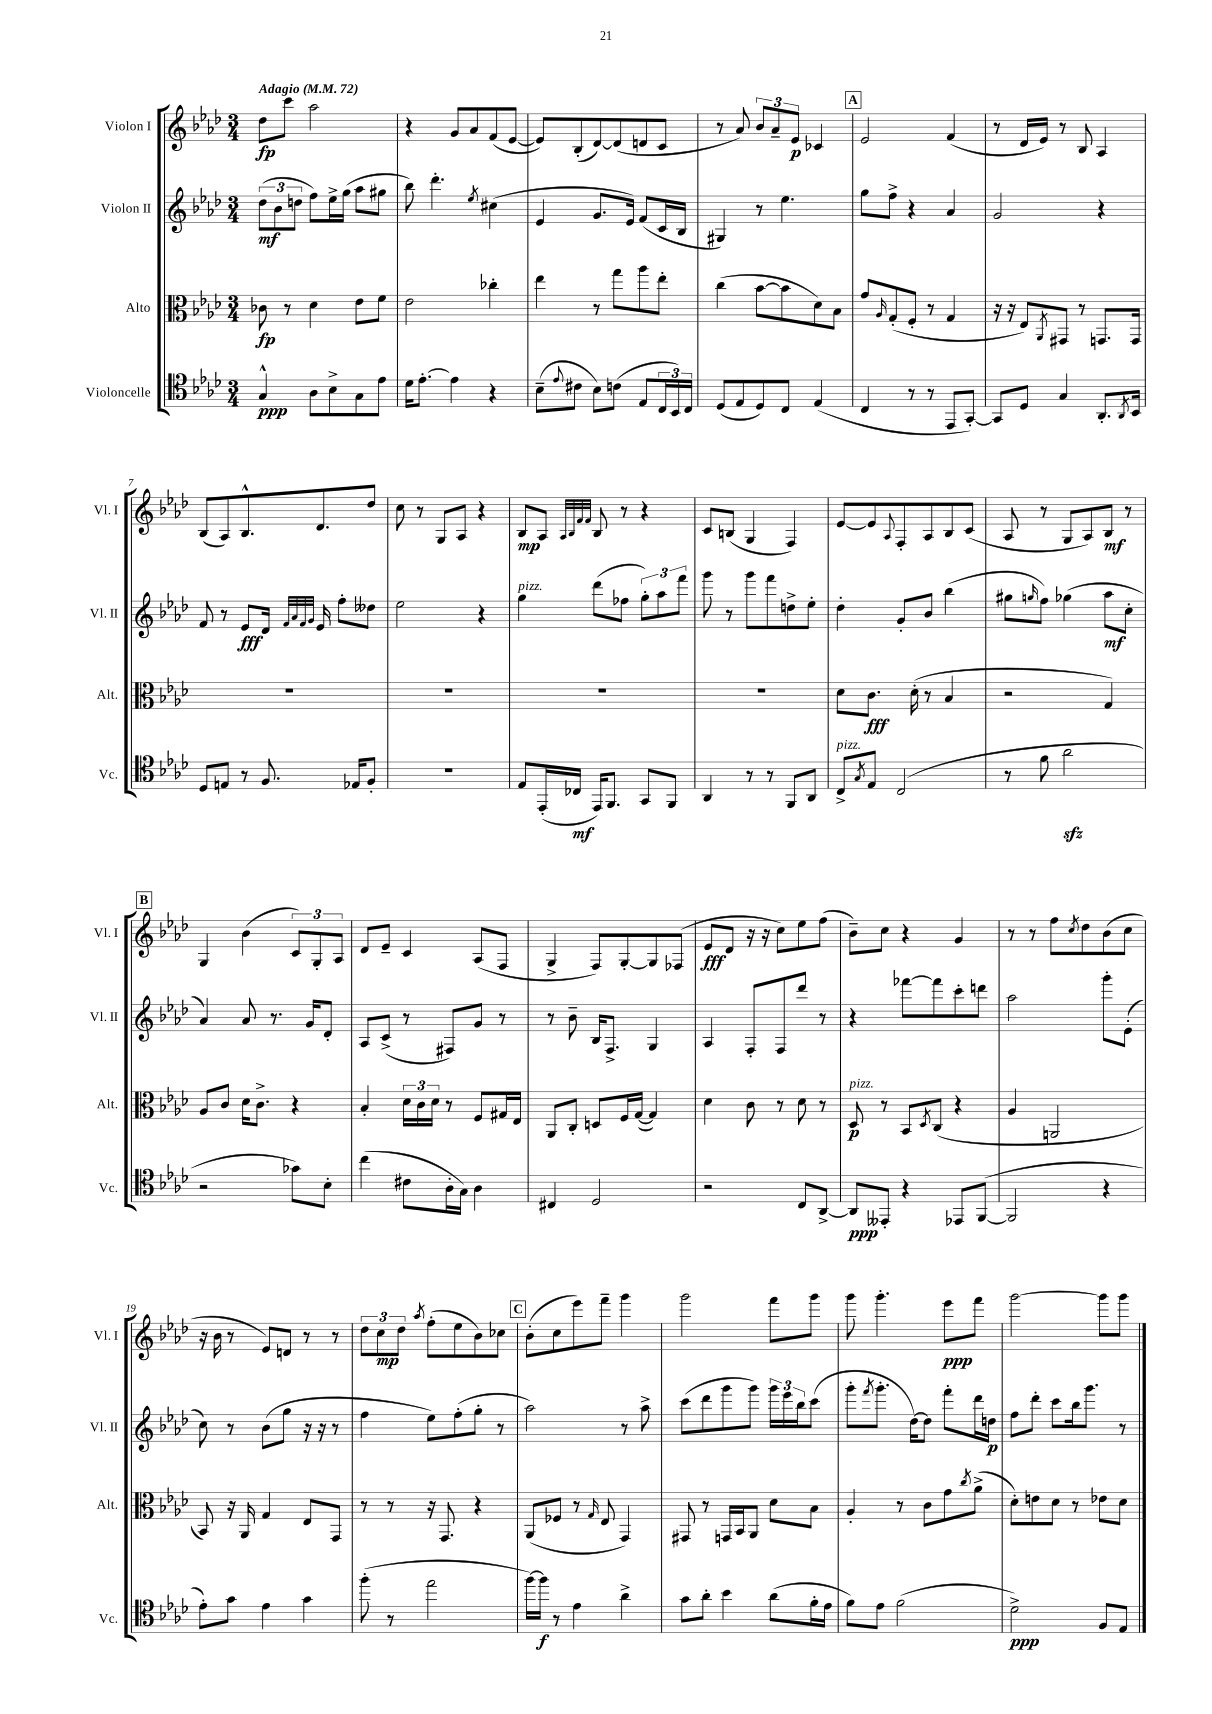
<<
\new StaffGroup <<
\new Staff = "s0" \with { instrumentName = "Violon I" shortInstrumentName = "Vl. I" } {
    \clef treble \key aes \major \numericTimeSignature \time 3/4 \tempo "Adagio" 4 = 72
    des''8\fp c'''8 aes''2 |
    r4 g'8 aes'8 f'8( ees'8~ |
    ees'8) bes8-.( des'8~) des'8( d'8 c'8 |
    r8 aes'8) \tuplet 3/2 { bes'8 aes'8-- ees'8\p } ces'4 |
    \mark \markup { \box "A" } ees'2 f'4( |
    r8 des'16 ees'16) r8 bes8 aes4 |
    bes8( aes8) bes8.-^ des'8. des''8 |
    c''8 r8 g8 aes8 r4 |
    bes8\mp aes8 \grace { aes32 bes32 f'32 f'32 } bes8 r8 r4 |
    c'8 b8( g4 f4) |
    ees'8~ ees'8 \appoggiatura { aes8 } f8-. aes8 bes8 c'8( |
    aes8 r8 g8 aes8) bes8\mf r8 |
    \mark \markup { \box "B" } g4 bes'4( \tuplet 3/2 { c'8) g8-. aes8 } |
    des'8 ees'8-- c'4 aes8( f8 |
    g4-> f8) g8~-. g8 fes8( |
    ees'8\fff des'8 r16 r16 c''8) ees''8 f''8( |
    bes'8--) c''8 r4 g'4 |
    r8 r8 f''8 \acciaccatura { c''8 } des''8 bes'8( c''8 |
    r16 bes'16 r8 ees'8) d'8 r8 r8 |
    \tuplet 3/2 { des''8 c''8\mp des''8 } \acciaccatura { aes''8 } f''8-.( ees''8 bes'8) ces''8 |
    \mark \markup { \box "C" } bes'8-.( c''8 ees'''8) f'''8-- g'''4 |
    g'''2 f'''8 g'''8 |
    g'''8 g'''4.-. ees'''8\ppp f'''8 |
    g'''2~ g'''8 g'''8 \bar "|." |
}
\new Staff = "s1" \with { instrumentName = "Violon II" shortInstrumentName = "Vl. II" } {
    \clef treble \key aes \major \numericTimeSignature \time 3/4
    \tuplet 3/2 { des''8\mf( bes'8 d''8 } f''8) ees''16-> g''16( aes''8 gis''8 |
    bes''8) des'''4.-. \acciaccatura { ees''8 } cis''4( |
    ees'4 g'8. ees'16) f'8( c'16 bes16 |
    gis4) r8 ees''4. |
    \mark \markup { \box "A" } g''8 f''8-> r4 aes'4 |
    g'2 r4 |
    f'8 r8 ees'8\fff des'16 \grace { f'32 aes'32 f'32 g'32 } ees'16 f''8-. deses''8 |
    ees''2 r4 |
    g''4^\markup { \italic "pizz." } des'''8( fes''8 \tuplet 3/2 { g''8-.) aes''8 f'''8 } |
    g'''8 r8 g'''8 f'''8 d''8-> ees''8-. |
    des''4-. g'8-. bes'8 bes''4( |
    gis''8 \grace { g''16 } f''8) ges''4( aes''8\mf c''8-. |
    \mark \markup { \box "B" } aes'4) aes'8 r8. g'16 des'8-. |
    aes8 c'8->( r8 fis8) g'8 r8 |
    r8 bes'8-- bes16 f8.-> g4 |
    aes4 f8-. f8 des'''8 r8 |
    r4 fes'''8~ fes'''8 c'''8-. d'''8 |
    aes''2 g'''8-. ees'8-.( |
    c''8) r8 bes'8( g''8 r16 r16 r8 |
    f''4 ees''8) f''8-.( g''8-. r8 |
    \mark \markup { \box "C" } aes''2) r8 aes''8-> |
    c'''8( des'''8 g'''8 g'''8) \tuplet 3/2 { g'''16 ees'''16 bes''16 } c'''8( |
    g'''8-. \acciaccatura { f'''8 } g'''8.-. des''16~) des''8 f'''8-. des'''16 d''16\p |
    f''8 des'''8-. c'''8 bes''16 g'''8. r8 \bar "|." |
}
\new Staff = "s2" \with { instrumentName = "Alto" shortInstrumentName = "Alt." } {
    \clef alto \key aes \major \numericTimeSignature \time 3/4
    ces'8\fp r8 des'4 ees'8 f'8 |
    ees'2 ces''4-. |
    ees''4 r8 g''8 aes''8 ees''8-. |
    c''4( bes'8~ bes'8 des'8) bes8 |
    \mark \markup { \box "A" } g'8 \grace { aes16 } g8-.( f8-. r8 g4 |
    r16 r16 ees8) \acciaccatura { aes,8 } gis,8 r8 g,8. g,16 |
    R2. |
    R2. |
    R2. |
    R2. |
    des'8 c'8.\fff des'16-.( r8 bes4 |
    r2 g4) |
    \mark \markup { \box "B" } aes8 c'8 des'16 c'8.-> r4 |
    bes4-. \tuplet 3/2 { des'16 c'16 des'16 } r8 f8 gis16 ees16 |
    aes,8 c8-. d8 f16 g16~( g4) |
    des'4 c'8 r8 des'8 r8 |
    des8\p^\markup { \italic "pizz." } r8 bes,8 \acciaccatura { des8 } c8( r4 |
    aes4 a,2 |
    bes,8) r16 aes,16 g4 ees8 g,8 |
    r8 r8 r16 g,8. r4 |
    \mark \markup { \box "C" } aes,8( fes8 r8 \grace { g16 } ees8 g,4) |
    gis,8 r8 g,16 bes,16 aes,8 des'8 bes8 |
    aes4-. r8 c'8 g'8 \acciaccatura { c''8 } aes'8->( |
    des'8-.) e'8 des'8 r8 ees'8 des'8 \bar "|." |
}
\new Staff = "s3" \with { instrumentName = "Violoncelle" shortInstrumentName = "Vc." } {
    \clef tenor \key aes \major \numericTimeSignature \time 3/4
    g4-^\ppp aes8 bes8-> g8 ees'8 |
    des'16 ees'8.~-. ees'4 r4 |
    bes8--( \appoggiatura { ees'8 } cis'8 bes8) c'8( ees8 \tuplet 3/2 { c16 bes,16) c16 } |
    des8( ees8 des8) c8 ees4( |
    \mark \markup { \box "A" } c4 r8 r8 ees,8 g,8~-.) |
    g,8 des8 g4 aes,8.-. \acciaccatura { aes,8 } bes,16 |
    des8 e8 r8 f8. ees16 f8-. |
    R2. |
    ees8 ees,16-.( ces16\mf ees,16) f,8. g,8 f,8 |
    aes,4 r8 r8 f,8 aes,8 |
    c8->^\markup { \italic "pizz." } \acciaccatura { g8 } ees8 c2( |
    r8 f'8 aes'2\sfz |
    \mark \markup { \box "B" } r2 ges'8) bes8-. |
    c''4( cis'8 aes16-. g16) aes4 |
    cis4 des2 |
    r2 c8 aes,8~-> |
    aes,8\ppp eeses,8-. r4 ees,8 f,8~( |
    f,2 r4 |
    ees'8-.) g'8 ees'4 g'4 |
    f''8-.( r8 ees''2 |
    \mark \markup { \box "C" } f''16~) f''16\f r8 ees'4 aes'4-> |
    g'8 aes'8-. bes'4 aes'8( f'16-. ees'16 |
    f'8) ees'8 f'2( |
    des'2->\ppp) f8 ees8 \bar "|." |
}
>>
>>
